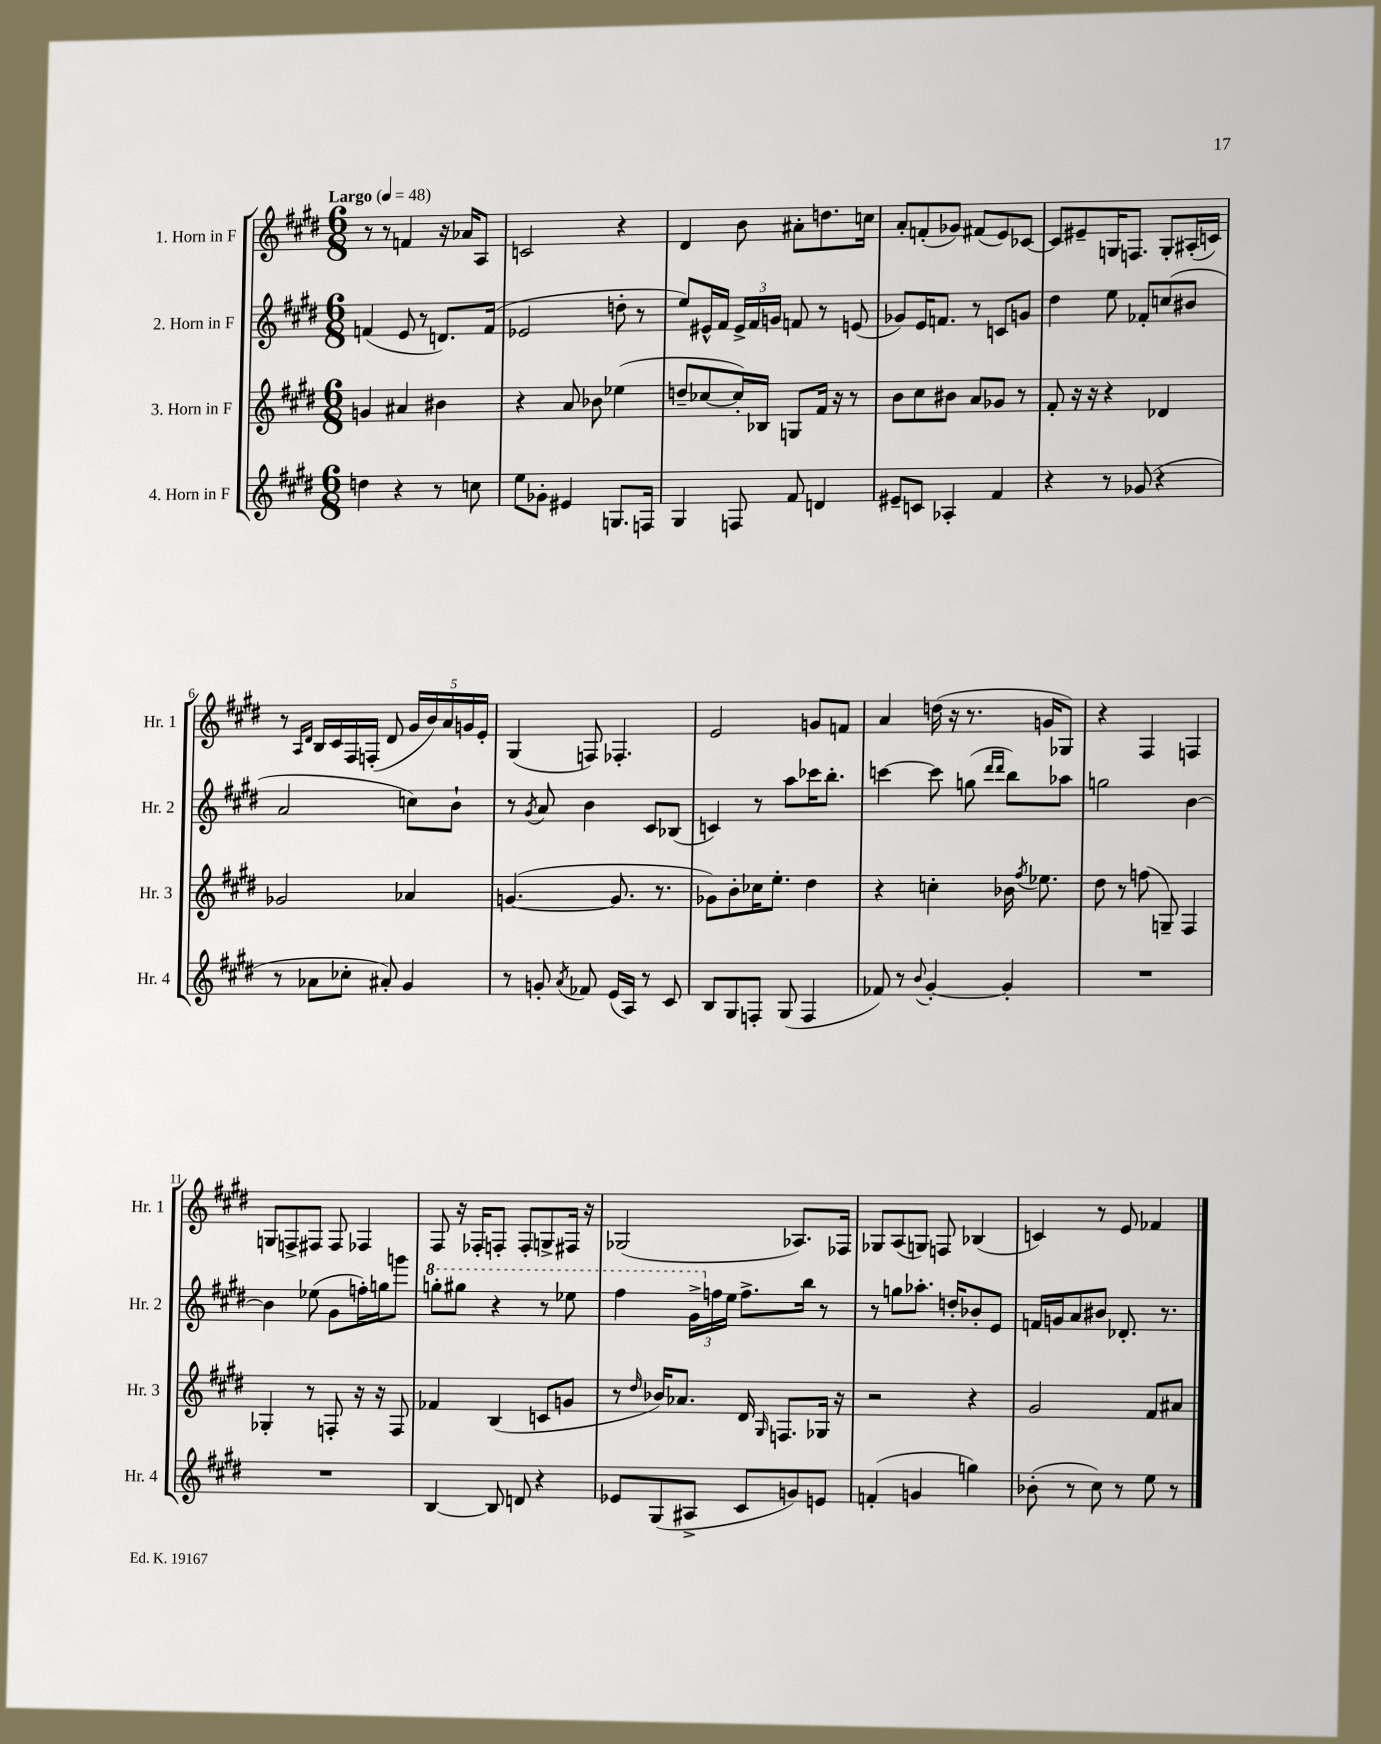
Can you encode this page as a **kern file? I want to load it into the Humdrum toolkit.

**kern	**kern	**kern	**kern
*staff4	*staff3	*staff2	*staff1
*clefG2	*clefG2	*clefG2	*clefG2
*k[f#c#g#d#]	*k[f#c#g#d#]	*k[f#c#g#d#]	*k[f#c#g#d#]
*M6/8	*M6/8	*M6/8	*M6/8
*MM48	*MM48	*MM48	*MM48
4dd	4g	(4f	8r
.	.	.	8r
4r	4a#	8e	4f
.	.	8r	.
8r	4b#	8.d)	16r
.	.	.	16a-
8cc	.	.	8A
.	.	(16f	.
=	=	=	=
8ee	4r	2e-	2c
8g-'	.	.	.
4e#	8a	.	.
.	8b-	.	.
8.G	(4ee-	8dd'	4r
.	.	8r	.
16F	.	.	.
=	=	=	=
4G#	8dd~	8ee)	4d#
.	[8cc-	16e#^^	.
.	.	16f#	.
8F	16cc-'])	24e#^	8b
.	.	24f#	.
.	16B-	.	.
.	.	24g	.
8f#	8G	8f	8a#'
4d	16f#	8r	8.dd
.	16r	.	.
.	8r	(8e	.
.	.	.	16cc
=	=	=	=
8e#~	8b	8g-)	8a'
8c	8cc#	16e	(8f'
.	.	8.f	.
4A-'	8b#	.	8g-)
.	8a	8r	(8f#
4f#	8g-	8c	8e)
.	8r	8g	[8c-
=	=	=	=
4r	8f#'	4dd#	8c-]
.	16r	.	8e#~
.	16r	.	.
8r	4r	8ee	16G
.	.	.	8.F
(8g-	.	8f-'	.
4r	4d-	(8cc	8G'
.	.	8b#	(16A#'
.	.	.	16c)
=	=	=	=
8r	2g-	2a	8r
.	.	.	16qqA
.	.	.	16qqd#
8a-	.	.	16B
.	.	.	16c#
8cc-'	.	.	16F#
.	.	.	(16F'
8a#')	.	.	8d#
4g#	4a-	8cc)	20g#
.	.	.	20b)
.	.	.	20a
.	.	8b`	.
.	.	.	20g
.	.	.	20e'
=	=	=	=
8r	([4.g	8r	(4G#
.	.	8qg#	.
8g'	.	8a	.
8qa	.	.	.
8f-	.	4b	8F)
(16e	8.g]	.	4.F-'
16A)	.	.	.
8r	.	8c#	.
.	8.r	.	.
8c#	.	(8B-	.
=	=	=	=
8B	8g-)	4c)	2e
8G#	8b'	.	.
8F'	16cc-	8r	.
.	8.ee'	.	.
(8G#	.	8aa	.
4F	4dd#	16ccc-	8g
.	.	8.bb'	.
.	.	.	8f
=	=	=	=
8f-)	4r	[4ccc	4a
8r	.	.	.
8qqb	.	.	.
[4g#'	4cc'	8ccc]	(16dd
.	.	.	16r
.	.	(8gg	8.r
.	.	16qqddd#	.
.	.	16qqddd#	.
4g#']	16b-	8bb)	.
.	8qff#	.	.
.	8.ee-	.	16g
.	.	8aa-	8G-)
=	=	=	=
2.r	8dd#	2gg	4r
.	8r	.	.
.	(8ff	.	4F#
.	8G~)	.	.
.	4F#	[4b	4F
=	=	=	=
2.r	4G-'	4b]	8G
.	.	.	8F^
.	8r	(8ee-	8F#
.	8F'	8g#	8F#
.	16r	16ff')	4F-
.	16r	16gg	.
.	8F	8ggg	.
=	=	=	=
[4B	4f-	8ggg'	8F#
.	.	8ggg#	16r
.	.	.	16F-'
8B]	(4B	4r	8F'
8d	.	.	8F'
4r	8c	8r	8G^
.	8g	8eee-	16F#
.	.	.	16r
=	=	=	=
8e-	8r	4fff#	(2G-
.	16qqdd#	.	.
(8G#	16b-)	.	.
.	8.a-	.	.
8A#^	.	24gg#^	.
.	.	24ff	.
.	.	24ee	.
8c#	16d#	8.ff^	.
.	16qqG#	.	.
.	8.F	.	.
8g)	.	.	8.A-)
.	.	16bb	.
8e	16G-	8r	.
.	16r	.	16F-
=	=	=	=
(4f'	2r	8r	8G-
.	.	8gg	(8A
4g	.	8.aa-'	8G)
.	.	.	8F
.	.	16dd'	.
4gg)	4r	8b-'	(4B-
.	.	8e	.
=	=	=	=
(8b-'	2g#	16f	4c)
.	.	16g	.
8r	.	8a	.
8cc#)	.	8b#	8r
8r	.	8.d-'	8e
8ee	8f#	.	4f-
.	.	8.r	.
8r	8a#	.	.
==	==	==	==
*-	*-	*-	*-
